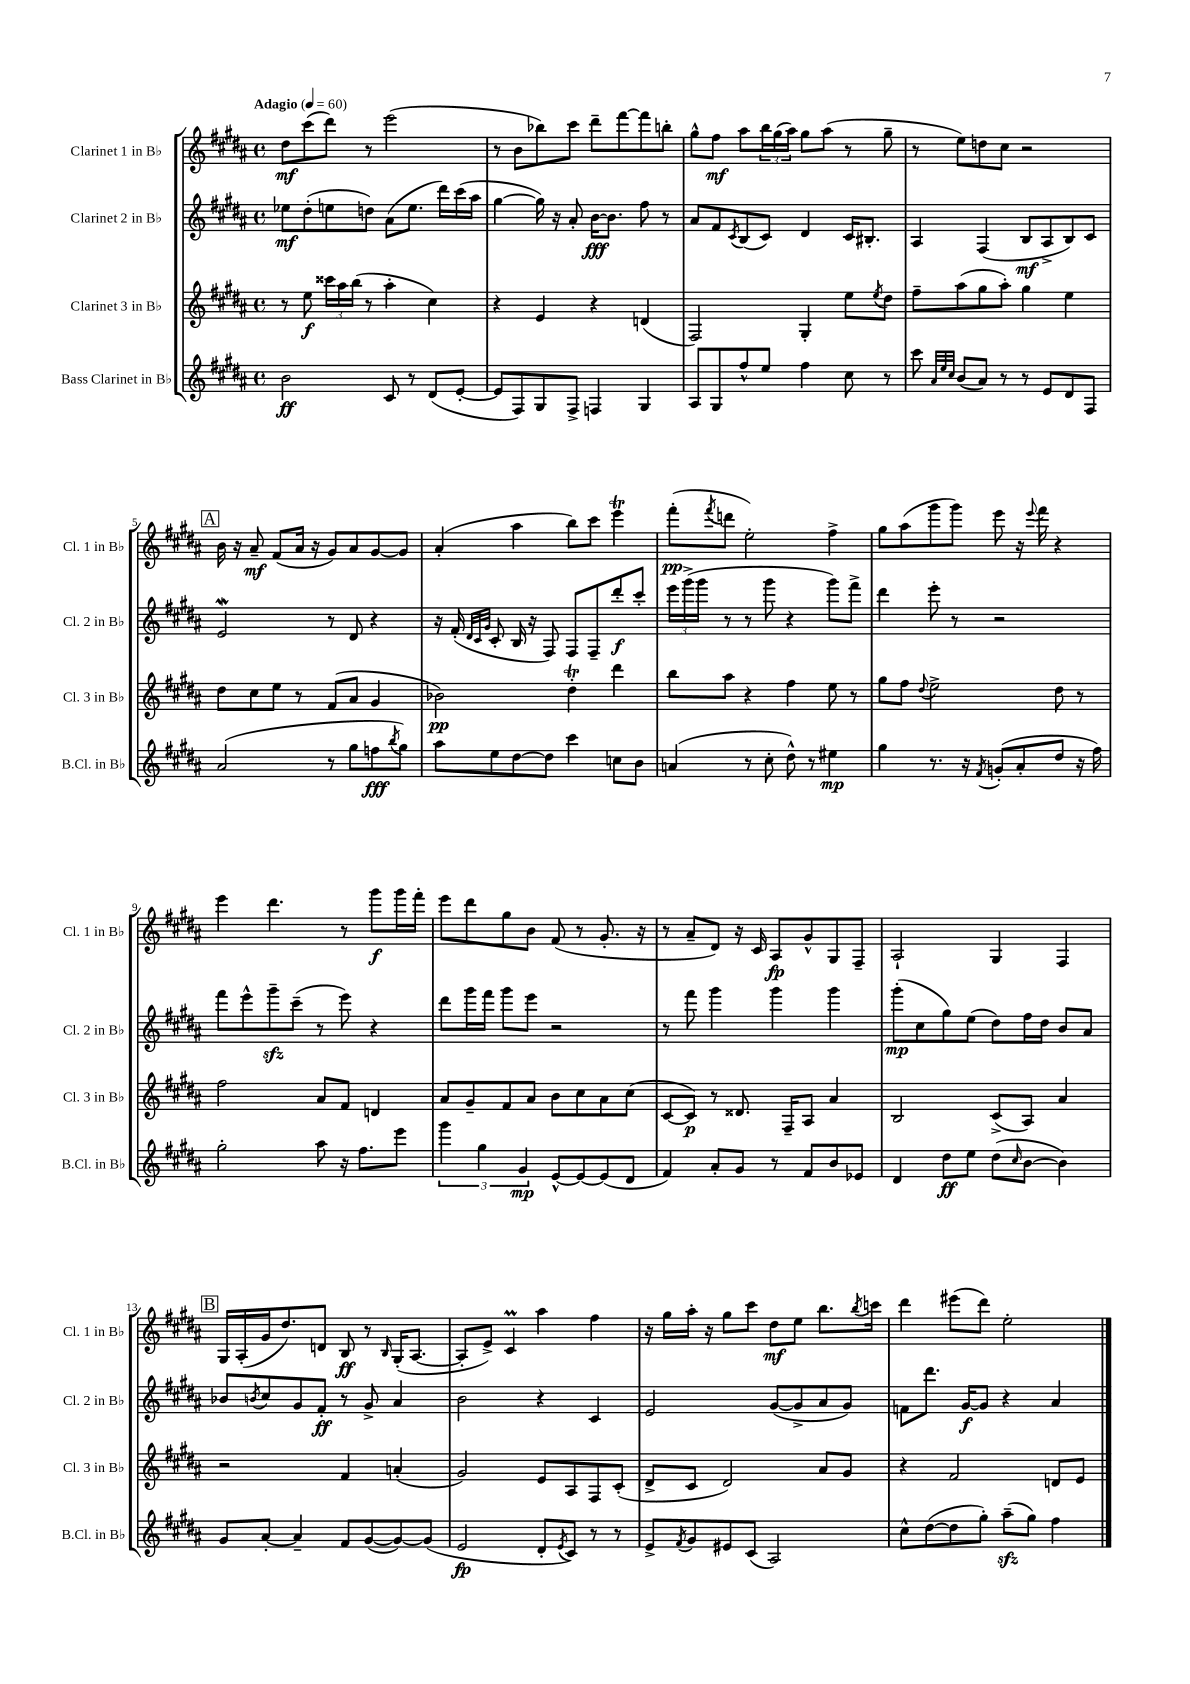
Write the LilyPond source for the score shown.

<<
\new StaffGroup <<
\new Staff = "s0" \with { instrumentName = "Clarinet 1 in Bb" shortInstrumentName = "Cl. 1 in Bb" } {
    \clef treble \key b \major \defaultTimeSignature \time 4/4 \tempo "Adagio" 4 = 60
    dis''8\mf cis'''8( dis'''8) r8 e'''2( |
    r8 b'8 bes''8) cis'''8 dis'''8-- fis'''8~ fis'''8 b''8-. |
    gis''8-^ fis''8\mf ais''8 \tuplet 3/2 { b''16 gis''16( ais''16) } gis''8 ais''8( r8 gis''8-- |
    r8 e''8) d''8 cis''8 r2 |
    \mark \markup { \box "A" } b'16 r16 ais'8--\mf fis'8( ais'16 r16 gis'8) ais'8 gis'8~ gis'8 |
    ais'4-.( ais''4 b''8) cis'''8 e'''4\trill |
    fis'''8-.\pp( \acciaccatura { fis'''8 } d'''8 e''2-.) fis''4-> |
    gis''8 ais''8( gis'''8 gis'''8) e'''8 r16 \appoggiatura { e'''8 } fis'''16 r4 |
    e'''4 dis'''4. r8 gis'''8\f gis'''16 fis'''16-. |
    e'''8 dis'''8 gis''8 b'8 fis'8( r8 gis'8.-. r16 |
    r8 ais'8-- dis'8) r16 cis'16 ais8\fp gis'8-^ gis8 fis8-- |
    ais2-! gis4 fis4 |
    \mark \markup { \box "B" } gis16 ais16-.( gis'16 dis''8.) d'8 b8\ff r8 \grace { b16 } gis16-.( ais8.~ |
    ais8-. e'8->) cis'4\prall ais''4 fis''4 |
    r16 gis''16 ais''16-. r16 gis''8 cis'''8 dis''8\mf e''8 b''8. \acciaccatura { b''8 } c'''16 |
    dis'''4 eis'''8( dis'''8) e''2-. \bar "|." |
}
\new Staff = "s1" \with { instrumentName = "Clarinet 2 in Bb" shortInstrumentName = "Cl. 2 in Bb" } {
    \clef treble \key b \major \defaultTimeSignature \time 4/4
    ees''8\mf dis''8-.( e''8 d''8) ais'8( e''8. dis'''16) cis'''16( ais''16 |
    gis''4~ gis''16) r16 ais'8-. b'16~\fff b'8. fis''8 r8 |
    ais'8 fis'8 \acciaccatura { cis'8 } b8( cis'8) dis'4 cis'16 bis8.-. |
    ais4 fis4( b8\mf ais8-> b8) cis'8 |
    \mark \markup { \box "A" } e'2\mordent r8 dis'8 r4 |
    r16 fis'16-.( \grace { dis'32 cis'32 gis'32 } cis'8-. b16 r16 fis8) fis8 fis8-- dis'''8-.\f cis'''8-. |
    \tuplet 3/2 { e'''16 gis'''16->( gis'''16 } r8 r8 gis'''8 r4 gis'''8) fis'''8-> |
    dis'''4 e'''8-. r8 r2 |
    fis'''8 e'''8-^ gis'''8--\sfz cis'''8--( r8 e'''8) r4 |
    dis'''8 gis'''16 fis'''16 gis'''8 e'''8 r2 |
    r8 fis'''8 gis'''4 gis'''4 gis'''4 |
    gis'''8-.\mp( cis''8 gis''8) e''8( dis''8) fis''16 dis''16 b'8 ais'8 |
    \mark \markup { \box "B" } bes'8 \acciaccatura { b'8 } cis''8 gis'8 fis'8-.\ff r8 gis'8-> ais'4 |
    b'2 r4 cis'4 |
    e'2 gis'8~( gis'8-> ais'8 gis'8) |
    f'8 dis'''8. gis'16~\f gis'8 r4 ais'4 \bar "|." |
}
\new Staff = "s2" \with { instrumentName = "Clarinet 3 in Bb" shortInstrumentName = "Cl. 3 in Bb" } {
    \clef treble \key b \major \defaultTimeSignature \time 4/4
    r8 e''8\f \tuplet 3/2 { cisis'''16 ais''16 b''16( } r8 ais''4-. cis''4) |
    r4 e'4 r4 d'4( |
    fis2) gis4-. e''8 \acciaccatura { e''8 } dis''8 |
    fis''8-- ais''8( gis''8 ais''8-.) gis''4 e''4 |
    \mark \markup { \box "A" } dis''8 cis''8 e''8 r8 fis'8( ais'8 gis'4 |
    bes'2\pp) dis''4-.\trill dis'''4 |
    b''8 ais''8 r4 fis''4 e''8 r8 |
    gis''8 fis''8 \appoggiatura { dis''8 } e''2-> dis''8 r8 |
    fis''2 ais'8 fis'8 d'4 |
    ais'8 gis'8-- fis'8 ais'8 b'8 cis''8 ais'8 cis''8( |
    cis'8~ cis'8\p) r8 disis'8. fis16-- ais8 ais'4 |
    b2 cis'8->( ais8) ais'4 |
    \mark \markup { \box "B" } r2 fis'4 a'4-.( |
    gis'2) e'8 ais8 fis8 cis'8-.( |
    dis'8-> cis'8 dis'2) ais'8 gis'8 |
    r4 fis'2 d'8 e'8 \bar "|." |
}
\new Staff = "s3" \with { instrumentName = "Bass Clarinet in Bb" shortInstrumentName = "B.Cl. in Bb" } {
    \clef treble \key b \major \defaultTimeSignature \time 4/4
    b'2\ff cis'8 r8 dis'8( e'8~-. |
    e'8 fis8) gis8 fis8-> f4 gis4 |
    ais8 gis8 fis''8-^ e''8 fis''4 cis''8 r8 |
    cis'''8 \grace { ais'32 e''32 cis''32 } b'8( ais'8) r8 r8 e'8 dis'8 fis8 |
    \mark \markup { \box "A" } ais'2( r8 gis''8 f''8\fff \acciaccatura { b''8 } gis''8) |
    ais''8 e''8 dis''8~ dis''8 cis'''4 c''8 b'8 |
    a'4( r8 cis''8-. dis''8-^) r8 eis''4\mp |
    gis''4 r8. r16 \acciaccatura { fis'8 } g'8-.( ais'8-. dis''8 r16 fis''16) |
    gis''2-. ais''8 r16 fis''8. e'''8 |
    \tuplet 3/2 { gis'''4 gis''4 gis'4\mp } e'8~-^ e'8~ e'8( dis'8 |
    fis'4) ais'8-. gis'8 r8 fis'8 b'8 ees'8 |
    dis'4 dis''8\ff e''8 dis''8( \grace { cis''16 } b'8~ b'4) |
    \mark \markup { \box "B" } gis'8 ais'8~-. ais'4-- fis'8 gis'8~( gis'8~) gis'8( |
    e'2\fp dis'8-. \acciaccatura { e'8 } cis'8) r8 r8 |
    e'8-> \acciaccatura { fis'8 } gis'8 eis'8 cis'8( ais2) |
    cis''8-^ dis''8~( dis''8 gis''8-.) ais''8--\sfz( gis''8) fis''4 \bar "|." |
}
>>
>>
